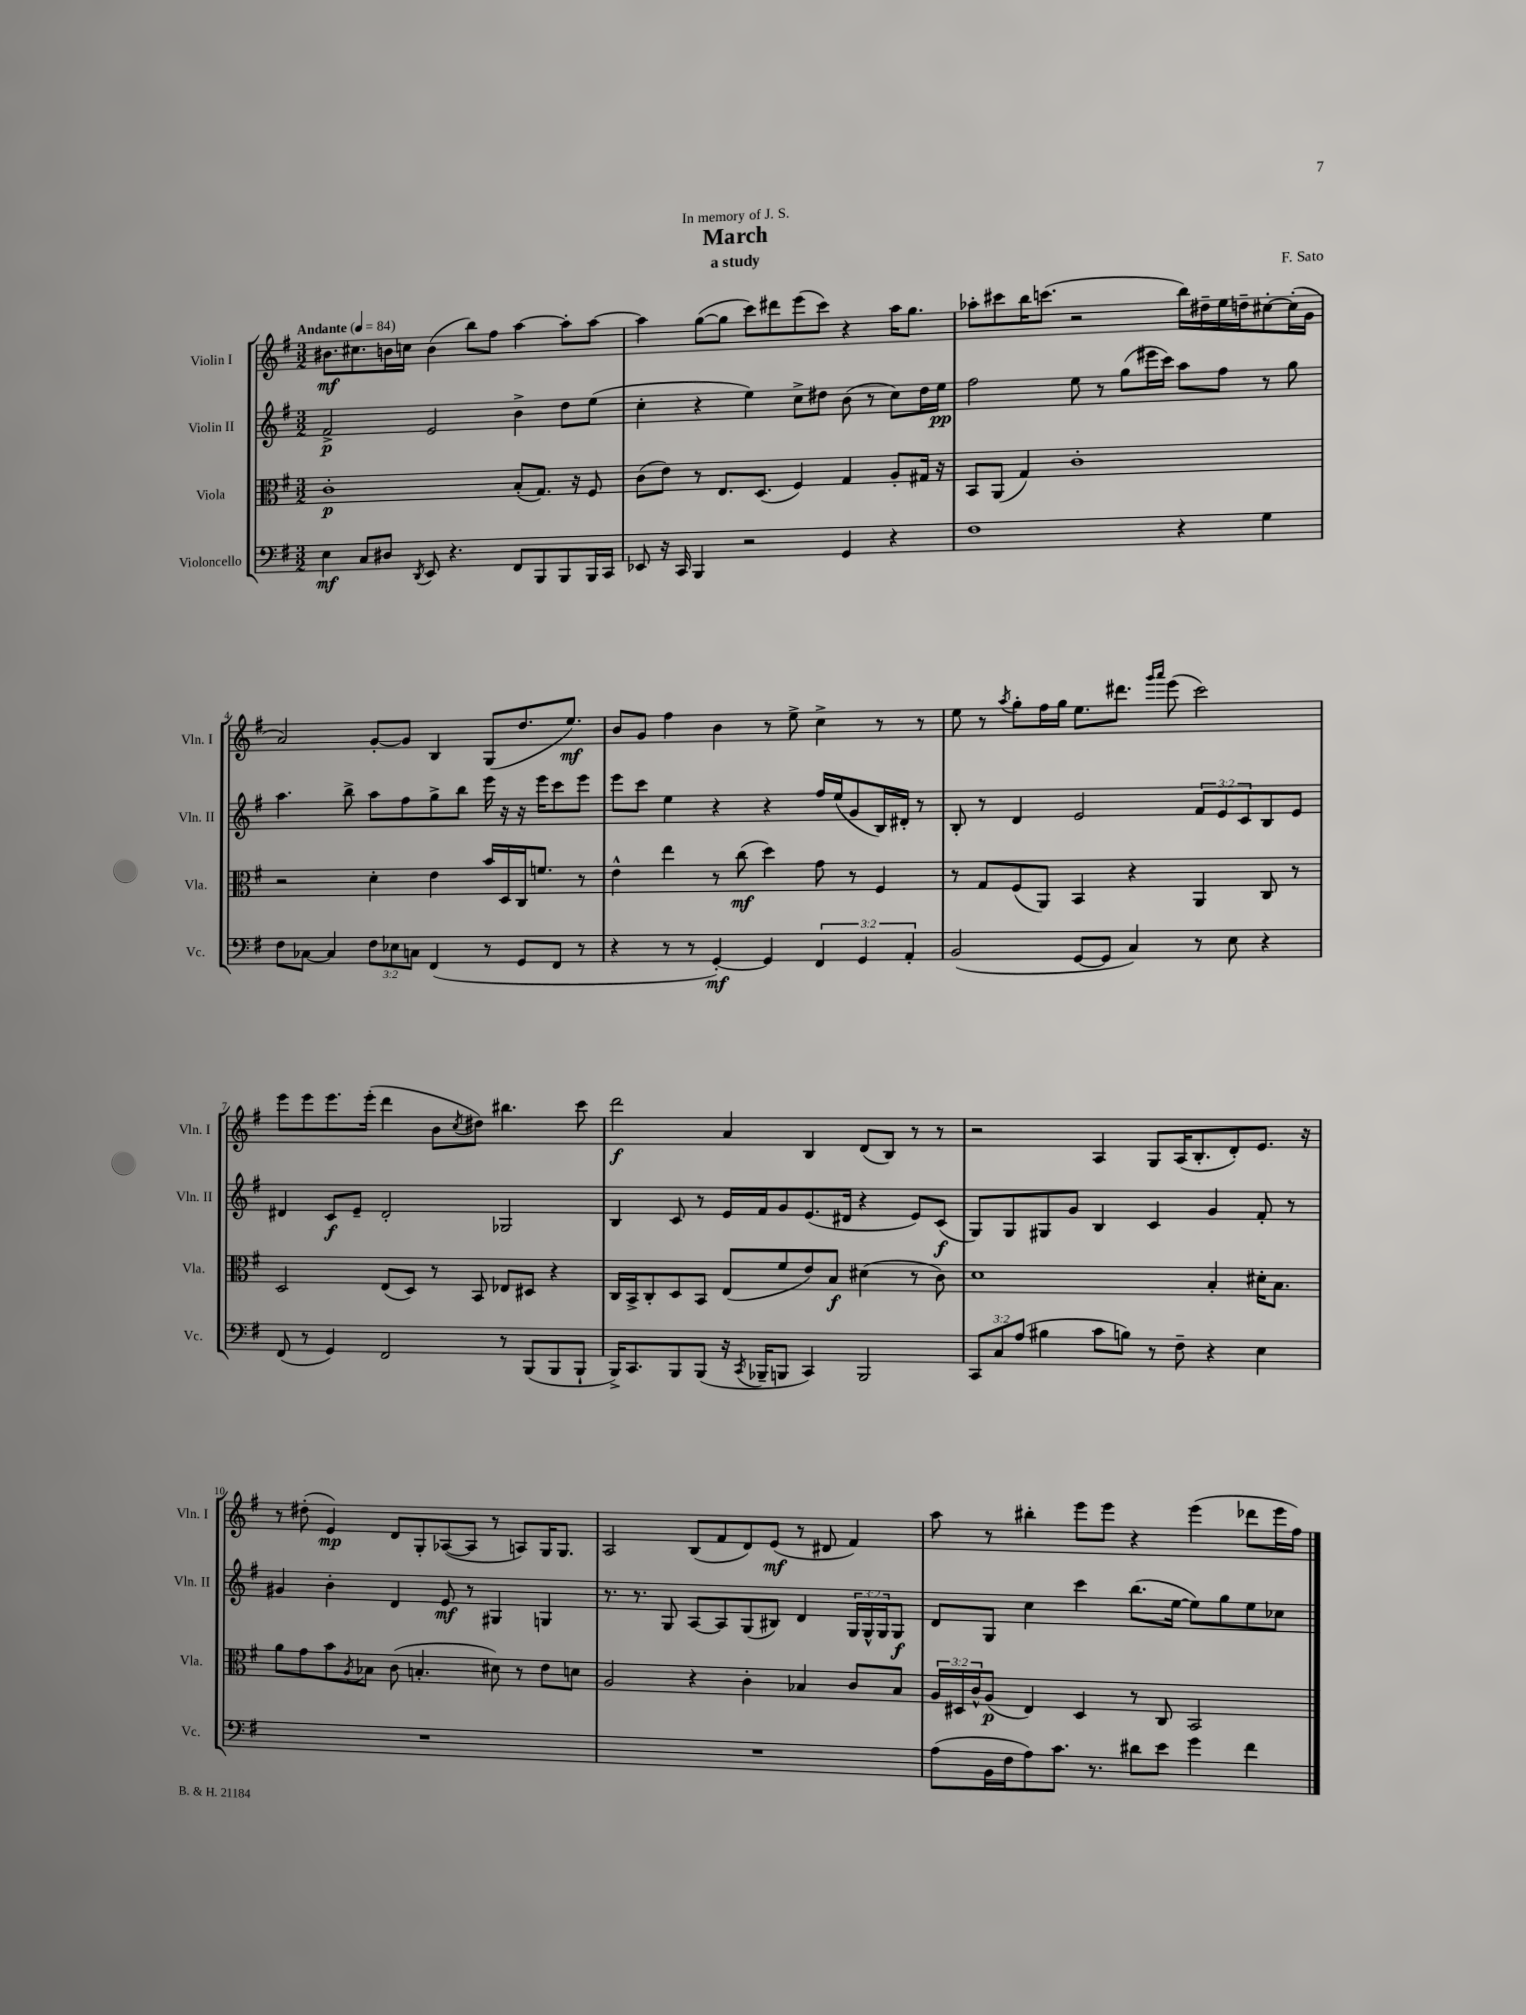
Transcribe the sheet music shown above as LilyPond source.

\header { title = "March" composer = "F. Sato" subtitle = "a study" dedication = "In memory of J. S." }
<<
\new StaffGroup <<
\new Staff = "s0" \with { instrumentName = "Violin I" shortInstrumentName = "Vln. I" } {
    \clef treble \key g \major \numericTimeSignature \time 3/2 \tempo "Andante" 4 = 84
    bis'8.\mf cis''8. b'16 c''16 b'4( b''8) fis''8 a''4~ a''8-. a''8~ |
    a''4 g''8~( g''8 c'''8) dis'''8 e'''8( c'''8) r4 a''16 g''8. |
    aes''8-. cis'''8 b''16 c'''8.( r2 b''16) dis''16-- e''16 d''16-- cis''8~-. cis''16-.( g'16 |
    a'2) g'8~-. g'8 b4 g8( d''8. e''8.\mf) |
    b'8 g'8 fis''4 b'4 r8 e''8-> c''4-> r8 r8 |
    e''8 r8 \acciaccatura { a''8 } g''8-. fis''16 g''16 e''8. dis'''8. \grace { g'''16 a'''16 } e'''8( c'''2) |
    e'''8 e'''8 e'''8. e'''16-.( d'''4 b'8 \acciaccatura { c''8 } dis''8) bis''4. c'''8 |
    d'''2\f a'4 b4 d'8( b8) r8 r8 |
    r2 a4 g8 a16( b8.-. d'8-.) e'8. r16 |
    r8 dis''8-.( e'4\mp) d'8 g8-. aes8~( aes8 r8 a8) g16 g8. |
    a2 b8( fis'8 d'8) e'8\mf( r8 dis'8 fis'4) |
    a''8 r8 bis''4-. e'''8 e'''8 r4 e'''4( des'''8 e'''16 fis''16) \bar "|." |
}
\new Staff = "s1" \with { instrumentName = "Violin II" shortInstrumentName = "Vln. II" } {
    \clef treble \key g \major \numericTimeSignature \time 3/2 \override Staff.TupletNumber.text = #tuplet-number::calc-fraction-text
    fis'2->\p e'2 b'4-> d''8 e''8( |
    c''4-. r4 e''4) c''8-> dis''8 b'8( r8 c''8) dis''16 e''16\pp |
    fis''2 e''8 r8 g''8( eis'''16 c'''16) a''8 fis''8 r8 g''8 |
    a''4. b''8-> a''8 fis''8 g''8-> b''8 e'''16 r16 r16 e'''16 c'''8 e'''8 |
    e'''8 c'''8 e''4 r4 r4 fis''16 e''16( g'8 b16) dis'16-. r8 |
    b8-. r8 d'4 e'2 \tuplet 3/2 { fis'8 e'8 c'8 } b8 e'8 |
    dis'4 c'8\f e'8-- dis'2-. ges2 |
    b4 c'8 r8 e'16 fis'16 g'8 e'8.( dis'16 r4 e'8) c'8\f( |
    g8) g8 gis8 g'8 b4 c'4 g'4 fis'8-. r8 |
    gis'4 b'4-. d'4 e'8\mf r8 gis4 g4 |
    r8. r8. g8 a8~ a8 g8( bis8) d'4 \tuplet 3/2 { g16 g16-^ g16 } g8\f |
    d'8 g8 c''4 c'''4 b''8.( e''16~ e''8) g''8 e''8 ces''8 \bar "|." |
}
\new Staff = "s2" \with { instrumentName = "Viola" shortInstrumentName = "Vla." } {
    \clef alto \key g \major \numericTimeSignature \time 3/2 \override Staff.TupletNumber.text = #tuplet-number::calc-fraction-text
    c'1-.\p b8-.( g8.) r16 fis8 |
    c'8( e'8) r8 e8. d8.( fis4) g4 a8-. gis16 r16 |
    b,8 a,8( g4) c'1-. |
    r2 d'4-. e'4 b'16 d16 c16 f'8. r8 |
    e'4-^ e''4 r8 c''8\mf( d''4) g'8 r8 fis4 |
    r8 g8 fis8( a,8) b,4 r4 a,4 c8 r8 |
    d2 e8( d8) r8 b,8 ees8 dis8 r4 |
    c16 b,16-> c8-. d8 b,8 e8( fis'8 e'8) b8\f dis'4( r8 c'8) |
    d'1 b4-. dis'16-. b8. |
    a'8 g'8 b'8 \acciaccatura { a8 } bes8 c'8( b4.-. dis'8) r8 e'8 d'8 |
    a2 r4 c'4-. bes4 c'8 bes8 |
    \tuplet 3/2 { a16 dis16 c'16-^ } a8\p( e4) dis4 r8 c8 b,2 \bar "|." |
}
\new Staff = "s3" \with { instrumentName = "Violoncello" shortInstrumentName = "Vc." } {
    \clef bass \key g \major \numericTimeSignature \time 3/2 \override Staff.TupletNumber.text = #tuplet-number::calc-fraction-text
    e4\mf c8 dis8 \acciaccatura { d,8 } e,8 r4. fis,8 b,,8 b,,8 b,,16 c,16 |
    ees,8 r16 c,16 b,,4 r2 g,4 r4 |
    fis1 r4 g4 |
    fis8 ces8~ ces4 \tuplet 3/2 { fis8 ees8 c8 } fis,4( r8 g,8 fis,8 r8 |
    r4 r8 r8 g,4~-.\mf) g,4 \tuplet 3/2 { fis,4 g,4 a,4-. } |
    b,2( g,8~ g,8 c4) r8 e8 r4 |
    fis,8( r8 g,4) fis,2 r8 b,,8( b,,8 b,,8-! |
    b,,16->) c,8. b,,8 b,,8( r16 \acciaccatura { c,8 } bes,,16-- b,,8 c,4) b,,2 |
    \tuplet 3/2 { c,8 c8 a8( } bis4 c'8 b8) r8 fis8-- r4 e4 |
    R1. |
    R1. |
    a8( b,16 fis16 a8) c'8. r8. dis'8 e'8 g'4 fis'4 \bar "|." |
}
>>
>>
